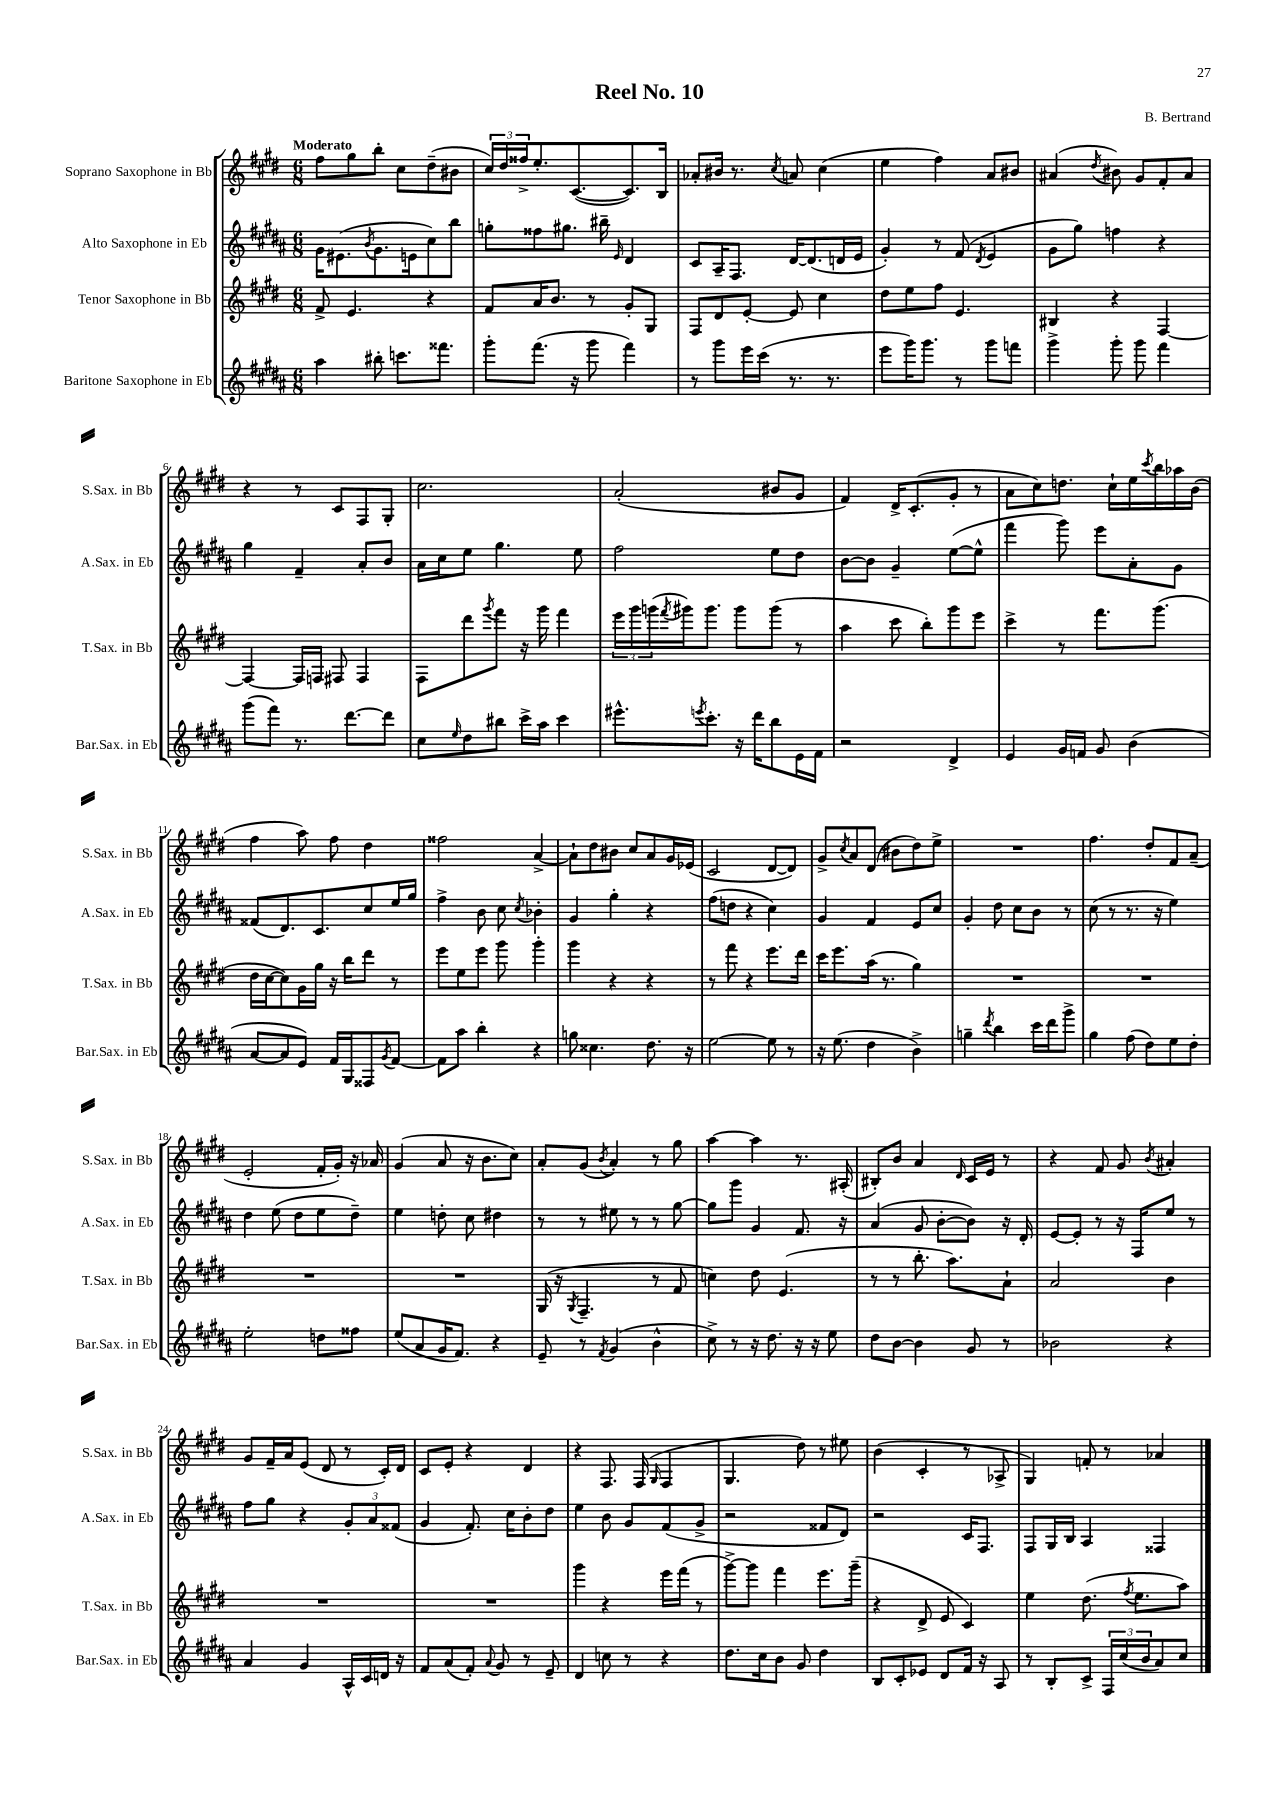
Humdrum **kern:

**kern	**kern	**kern	**kern
*staff4	*staff3	*staff2	*staff1
*clefG2	*clefG2	*clefG2	*clefG2
*k[f#c#g#d#a#]	*k[f#c#g#d#]	*k[f#c#g#d#a#]	*k[f#c#g#d#]
*M6/8	*M6/8	*M6/8	*M6/8
4aa#	8f#^	16g#	8ff#
.	.	(8.e#	.
.	4.e	.	8gg#
.	.	8qb	.
8bb#'	.	8.g#	8bb'
8.ccc	.	.	8cc#
.	.	16e	.
.	4r	8cc#)	(8dd#~
8.fff##	.	.	.
.	.	8bb	8b#
=	=	=	=
8ggg#'	8f#	8gg'	24cc#)
.	.	.	24dd#
.	.	.	24ff##^
(8.fff#	16a	8ff##	8.ee'
.	8.b	.	.
.	.	8.gg#	.
16r	.	.	([8.c#
8ggg#	8r	.	.
.	.	16bb#~	.
.	.	16qqe	.
4fff#)	8g#'	4d#	8.c#])
.	8G#	.	.
.	.	.	16B
=	=	=	=
8r	8F#	8c#	8a-'
8ggg#	8d#	16A#~	16b#
.	.	8.F#	8.r
16eee	[8e'	.	.
(16ccc#	.	.	.
.	.	.	8qcc#
8.r	8e]	[16d#	8a
.	.	(8.d#]	.
.	4cc#	.	(4cc#
8.r	.	.	.
.	.	16d	.
.	.	16e	.
=	=	=	=
8eee	8dd#	4g#')	4ee
16ggg#)	8ee	.	.
8.ggg#	.	.	.
.	8ff#	8r	4ff#)
8r	4.e	(8f#	.
.	.	8qd#	.
8ggg#	.	4e	8a
8fff	.	.	8b#
=	=	=	=
4ggg#^	4B#	8g#	(4a#
.	.	8gg#)	.
.	.	.	8qdd#
8ggg#'	4r	4ff	8b#)
8ggg#	.	.	8g#
4fff#	[4F#	4r	8f#'
.	.	.	8a#
=	=	=	=
(8ggg#	4F#_	4gg#	4r
8fff#)	.	.	.
8.r	16F#]	4f#~	8r
.	16F	.	.
.	8F#	.	8c#
[8.ddd#	.	.	.
.	4F#	8a#'	8F#
8ddd#]	.	8b	8G#'
=	=	=	=
8cc#	8F#	16a#	2.cc#
.	.	16cc#	.
16qqee	.	.	.
8dd#	8ddd#	8ee	.
.	8qggg#	.	.
8bb#	8fff#	4.gg#	.
16ccc#^	16r	.	.
16aa#	16ggg#	.	.
4ccc#	4fff#	.	.
.	.	8ee	.
=	=	=	=
8.eee#^^	24eee	2ff#	(2a'
.	24ggg#	.	.
.	(24ggg	.	.
.	8qfff#	.	.
.	16ggg#)	.	.
8qeee	.	.	.
8.ccc#'	8.ggg#	.	.
16r	8ggg#	.	.
16ddd#	.	.	.
8bb	(8ggg#	8ee	8b#
16e	8r	8dd#	8g#
16f#	.	.	.
=	=	=	=
2r	4aa	[8b	4f#)
.	.	8b]	.
.	8ccc#	4g#~	16d#^
.	.	.	(8.c#'
.	8bb')	.	.
4d#^	8ggg#	([8ee	8g#'
.	8eee	8ee^^]	8r
=	=	=	=
4e	4ccc#^	4fff#	8a
.	.	.	8cc#)
16g#	8r	8ggg#)	8.dd
16f	.	.	.
8g#	8.fff#	8eee	.
.	.	.	16cc#`
(4b	.	8a#'	16ee
.	.	.	8qccc#
.	(8.ggg#	.	16bb
.	.	8g#	16aa-
.	.	.	(16b
=	=	=	=
[8a#	16dd#	(8f##	4ff#
.	[16cc#	.	.
8a#]	8cc#])	8.d#)	.
8e)	16g#	.	8aa)
.	16gg#	8.c#	.
16f#	16r	.	8ff#
16G#	16bb	.	.
8F##	8ddd#	8cc#	4dd#
8qg#	.	.	.
[8f#	8r	16ee	.
.	.	16gg#	.
=	=	=	=
8f#]	8eee	4ff#^	2ff##
8aa#	8ee	.	.
4bb'	8eee	8b	.
.	8ggg#	8cc#	.
.	.	8qcc#	.
4r	4ggg#'	4b-'	[4a^
=	=	=	=
8gg	4ggg#	4g#	8a`]
4.cc##	.	.	8dd#
.	4r	4gg#'	8b#
.	.	.	8cc#
8.dd#	4r	4r	8a
.	.	.	16g#
16r	.	.	(16e-
=	=	=	=
[2ee	8r	(8ff#	2c#
.	8fff#	8dd	.
.	4r	4r	.
8ee]	8.eee	4cc#)	[8d#
8r	.	.	8d#])
.	16ddd#	.	.
=	=	=	=
16r	16ccc#	4g#	8g#^
(8.ee	8.eee	.	.
.	.	.	8qcc#
.	.	.	8a
4dd#	(16aa	4f#	(8d#
.	8.r	.	.
.	.	.	8b#
4b^)	4gg#)	8e	8dd#)
.	.	8cc#	8ee^
=	=	=	=
4gg~	2.r	4g#'	2.r
8qddd#	.	.	.
4bb	.	8dd#	.
.	.	8cc#	.
16ccc#	.	8b	.
16ddd#	.	.	.
8ggg#^	.	8r	.
=	=	=	=
4gg#	2.r	(8cc#	4.ff#
.	.	8r	.
(8ff#	.	8.r	.
8dd#)	.	.	8dd#'
.	.	16r	.
8ee	.	4ee)	8f#
8dd#'	.	.	(8a~
=	=	=	=
2ee'	2.r	4dd#	2e'
.	.	(8ee	.
.	.	8dd#	.
8dd	.	8ee	16f#'
.	.	.	16g#')
8ff##	.	8dd#~)	16r
.	.	.	16a-
=	=	=	=
(8ee	2.r	4ee	(4g#
8a#	.	.	.
16g#	.	8dd'	8a
8.f#)	.	.	.
.	.	8cc#	16r
.	.	.	8.b
4r	.	4dd#	.
.	.	.	8cc#)
=	=	=	=
8e~	(16G#	8r	8a'
.	16r	.	.
.	8qG#	.	.
8r	4.F#~	8r	(8g#
8qf#	.	.	8qb
(4g#	.	8ee#	4a')
.	.	8r	.
4b^^	8r	8r	8r
.	8f#	[8gg#	8gg#
=	=	=	=
8cc#^)	4cc)	8gg#]	[4aa
8r	.	8ggg#	.
16r	8dd#	4g#	4aa]
8.dd#	.	.	.
.	(4.e	.	.
16r	.	8.f#	8.r
16r	.	.	.
8ee	.	.	.
.	.	16r	(16A#'
=	=	=	=
8dd#	8r	(4a#	8B#')
[8b	8r	.	8b
4b]	8.bb'	8g#	4a
.	.	[8b'	.
.	8.aa)	.	.
.	.	.	16qqd#
8g#	.	8b])	16c#
.	.	.	16e
8r	8a`	16r	8r
.	.	16d#'	.
=	=	=	=
2b-	2a	[8e	4r
.	.	8e']	.
.	.	8r	8f#
.	.	16r	8g#
.	.	16F#	.
.	.	.	8qb
4r	4b	8ee	4a#'
.	.	8r	.
=	=	=	=
4a#	2.r	8ff#	8g#
.	.	8gg#	16f#~
.	.	.	16a
4g#	.	4r	(8e
.	.	.	8d#
16A#^^	.	12g#'	8r
16c#	.	.	.
.	.	12a#	.
16d	.	.	16c#')
.	.	(12f##	.
16r	.	.	16d#
=	=	=	=
8f#	2.r	4g#	8c#
(8a#	.	.	8e'
8f#')	.	8.f#')	4r
8qqa#	.	.	.
8g#	.	.	.
.	.	16cc#	.
8r	.	8b'	4d#
8e~	.	8dd#	.
=	=	=	=
4d#	4ggg#	4ee	4r
8cc	4r	8b	8.F#
8r	.	8g#	.
.	.	.	(16F#
.	.	.	16qqG#
4r	16eee	(8f#	4F#
.	(16fff#	.	.
.	8r	8g#^	.
=	=	=	=
8.dd#	[8ggg#^)	2r	4.G#
.	8ggg#]	.	.
16cc#	.	.	.
8b	4fff#	.	.
8g#	.	.	8dd#)
4dd#	8.eee	8f##	8r
.	.	8d#)	8ee#
.	(16ggg#~	.	.
=	=	=	=
8B	4r	2r	(4b
8c#'	.	.	.
8e-	8d#^	.	4c#'
8d#	8e	.	.
16f#	4c#)	16c#	8r
16r	.	8.F#	.
8A#	.	.	8A-^
=	=	=	=
8r	4ee	8F#	4G#)
8B'	.	16G#	.
.	.	16B	.
8c#^	(8.dd#	4A#	8f'
24F#	.	.	8r
(24cc#	.	.	.
.	8qff#	.	.
.	8.ee	.	.
24b	.	.	.
8a#)	.	4F##	4a-
8cc#	8aa)	.	.
==	==	==	==
*-	*-	*-	*-
